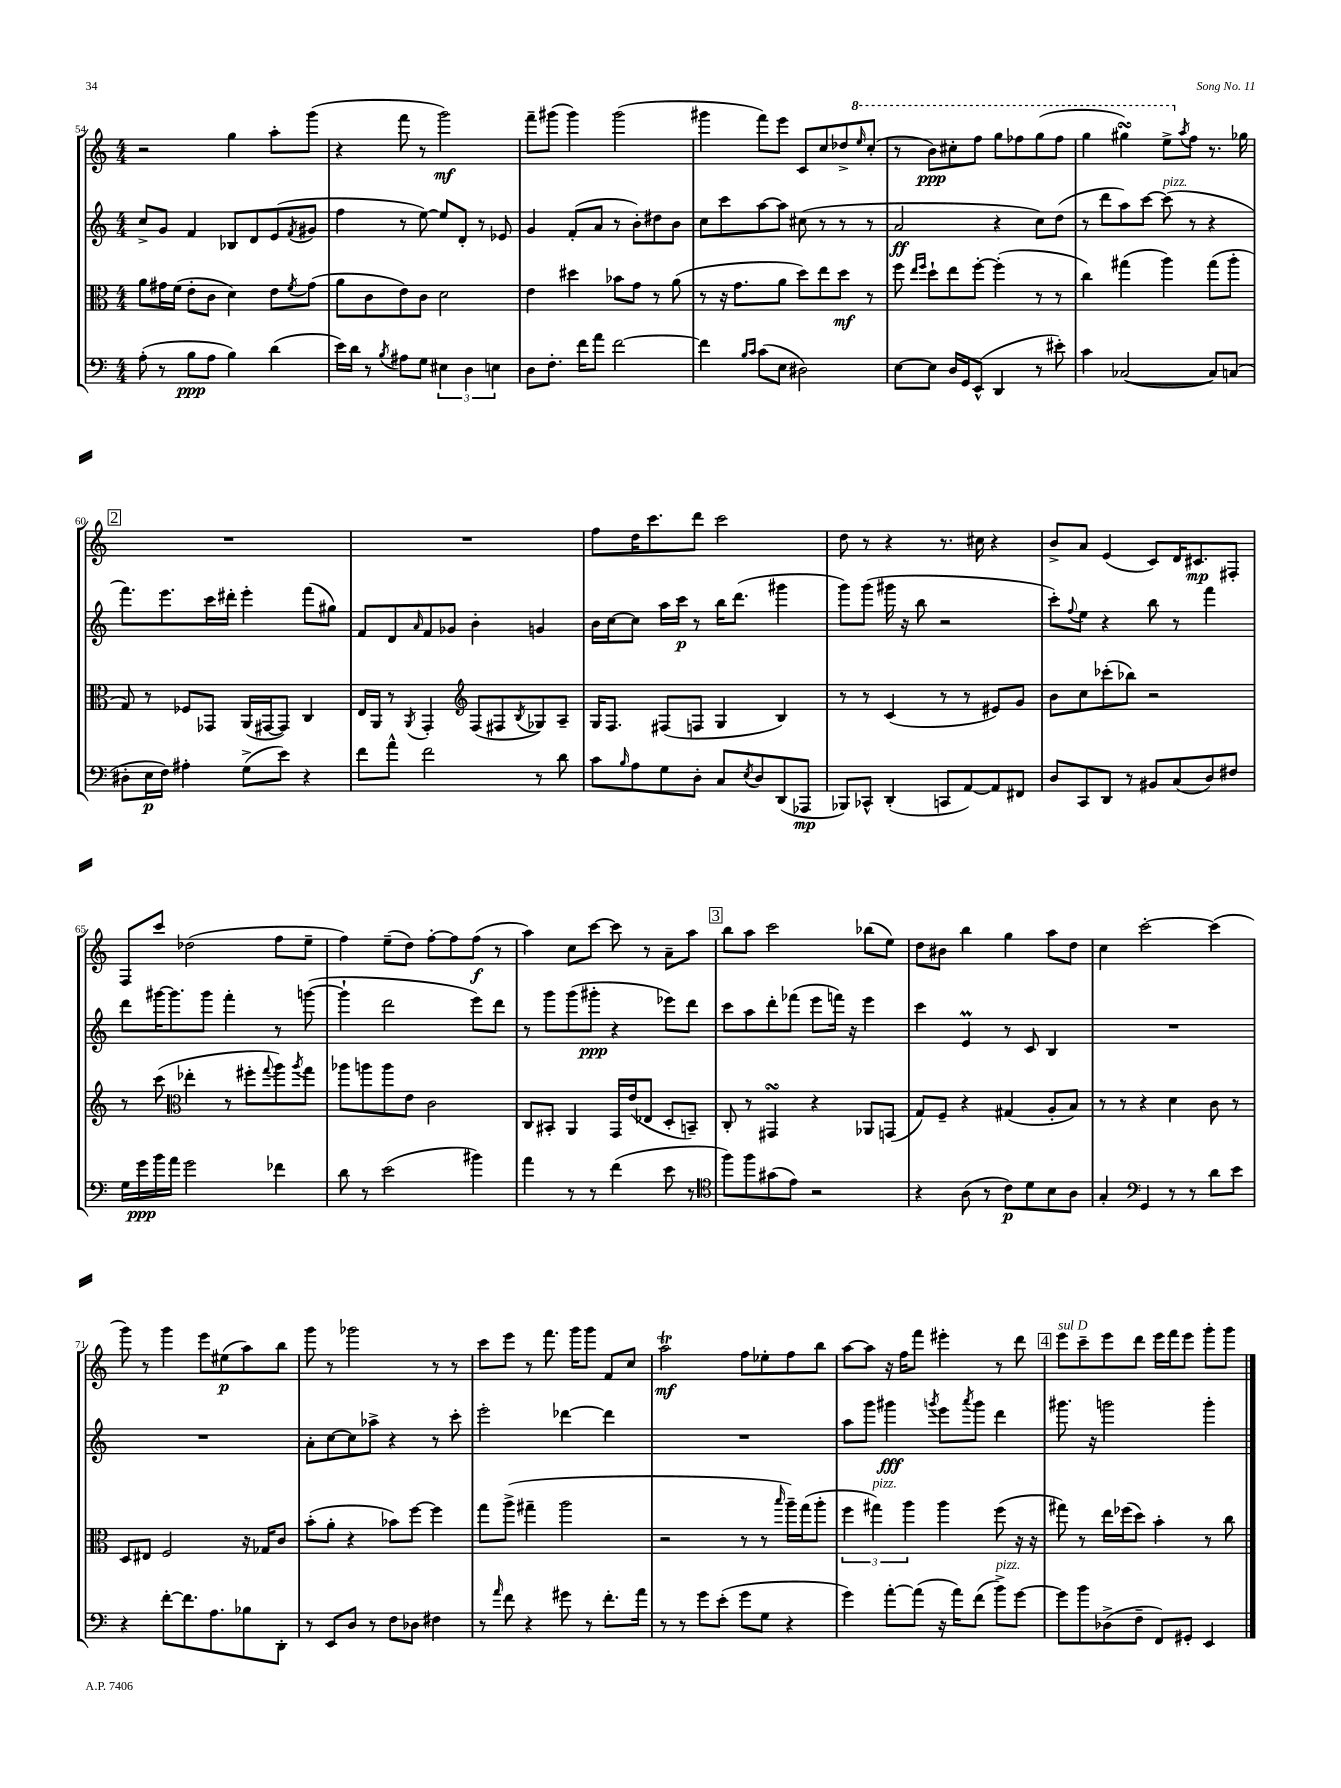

**kern	**kern	**kern	**kern
*staff4	*staff3	*staff2	*staff1
*clefF4	*clefC3	*clefG2	*clefG2
*k[]	*k[]	*k[]	*k[]
*M4/4	*M4/4	*M4/4	*M4/4
(8A'\	8a\L	8cc^/L	2r
8r	16g#\L	8g/J	.
.	(16f\JJ	.	.
8B\L	8e'\L	4f/	.
8A\J	8c\J	.	.
4B\)	4d\)	8B-/L	4gg\
.	.	8d/	.
(4d\	8e\L	(8e/	8aa'\L
.	8qf/	8qf/	.
.	(8g#\J	8g#/J	(8ggg\J
=	=	=	=
16e\LL)	8a\L	4ff\	4r
16d\JJ	.	.	.
8r	8c\	.	.
8qB/	.	.	.
8A#\L	8e\)	8r	8fff\
8G\J	8c\J	[8ee\)	8r
6E#\	2d\	8ee/]L	2ggg\)
.	.	8d'/J	.
6D\	.	.	.
.	.	8r	.
6E\	.	.	.
.	.	8e-/	.
=	=	=	=
8D\L	4e\	4g/	8fff~\L
8.F'\J	.	.	(8ggg#\J
.	4dd#\	(8f'/L	4ggg#\)
16f\LK	.	.	.
8a\J	.	8a/J	.
[2f\	8b-\L	8r	(2ggg#\
.	8g\J	8b'\L)	.
.	8r	8dd#\	.
.	(8a\	8b\J	.
=	=	=	=
4f\]	8r	8cc\L	4ggg#\
.	16r	8ccc\	.
.	8.g\L	.	.
16qqB/LL	.	.	.
16qqc/JJ	.	.	.
(8c\L	.	[8aa\	8fff\L)
8E\J	8a\J	8aa\]J	8eee\J
2D#\)	8dd\L)	(8cc#\	8c/L
.	8ee\	8r	8cc/
.	8dd\J	8r	8dd-^/
.	.	.	16qqeee/
.	8r	8r	(8ccc'/J
=	=	=	=
[8E\L	8ff\	2a/	8r
.	16qqee/LL	.	.
.	16qqff/JJ	.	.
8E\]J	8dd`\L	.	8bb\L)
16D/LL	8ee\	.	8ccc#'\
16GG/J	.	.	.
(8EE^^/J	[8ff'\J	.	8fff\J
4DD/	(4ff'\]	4r	8ggg\L
.	.	.	8fff-\
8r	8r	8cc\L)	(8ggg\
8e#'\)	8r	(8dd\J	8fff-\J
=	=	=	=
4c\	4cc\)	8r	4ggg\
.	.	8ddd\L	.
([2C-/	(4gg#\	8aa\)	4ggg#\)
.	.	[8ccc\J	.
.	4aa\)	(8ccc\]	8eee^\L
.	.	.	8qaa/
.	.	8r	8ff\J
8C-/]L)	(8gg#\L	4r	8.r
(8C/J	8aa'\J	.	.
.	.	.	16gg-\
=	=	=	=
8D#'\L	8G/)	8.fff\L)	1r
16E\L	8r	.	.
16F\JJ)	.	8.eee\	.
4A#'\	8F-/L	.	.
.	8GG-/J	16ccc\L	.
.	.	16ddd#'\JJ	.
(8G^\L	(16AA/LL	4eee'\	.
.	[16GG#/J	.	.
8e\J)	8GG#/]J)	.	.
4r	4C/	(8fff\L	.
.	.	8gg#\J)	.
=	=	=	=
8f\L	16E/LL	8f/L	1r
.	16AA/JJ	.	.
8a^^\J	8r	8d/	.
.	8qAA/	16qqa/	.
2f\	4GG'/	8f/	.
.	.	8g-/J	.
*	*clefG2	*	*
.	(8F/L	4b'\	.
.	8F#/	.	.
.	8qB/	.	.
8r	8G-/)	4g/	.
8d\	8A~/J	.	.
=	=	=	=
8c\L	16G/LK	16b\LL	8ff\L
.	8.F/J	[16cc\J	.
16qqB/	.	.	.
8A\	.	8cc\]J	16dd\K
.	.	.	8.ccc\
8G\	(8F#/L	16aa\LL	.
.	.	16ccc\JJ	.
8D'\J	8F/J	8r	8ddd\J
8C/L	4G/	16bb\LK	2ccc\
.	.	(8.ddd\J	.
8qE/	.	.	.
8D/	.	.	.
(8DD/	4B/)	4ggg#\	.
8AAA-/J	.	.	.
=	=	=	=
8BBB-/L)	8r	8ggg\L)	8dd\
8CC-^^/J	8r	(8ggg\J	8r
(4DD'/	(4c/	16ggg#\	4r
.	.	16r	.
.	.	8bb\	.
8CC/L	8r	2r	8.r
[8AA/)	8r	.	.
.	.	.	16cc#\
8AA/]	8e#/L)	.	4r
8FF#/J	8g/J	.	.
=	=	=	=
8D/L	8b\L	8ccc'\L)	8b^/L
.	.	8qqff/	.
8CC/	8cc\	8ee\J	8a/J
8DD/J	(8ccc-'\	4r	(4e/
8r	8bb-\J)	.	.
8BB#/L	2r	8bb\	8c/L)
(8C/	.	8r	16d/K
.	.	.	8.c#/
8D/)	.	4fff\	.
8F#/J	.	.	8F#'/J
=	=	=	=
16G\LL	8r	8ddd\L	8F/L
16g\	.	.	.
16b\	(8ccc\	[16ggg#\K	8ccc/J
16a\JJ	.	8.ggg#\]	.
*	*clefC3	*	*
2g\	4ee-'\	.	(2dd-\
.	.	8ggg#\J	.
.	8r	4fff'\	.
.	8ff#'\L	.	.
.	8qqgg/	.	.
4f-\	8aa\)	8r	8ff\L
.	8qaa/	.	.
.	8gg\J	([8ggg\	8ee~\J
=	=	=	=
8d\	8aa-\L	4ggg`\]	4ff\)
8r	8aa\	.	.
(2e\	8aa\	2ddd\	(8ee~\L
.	8e\J	.	8dd\J)
.	2c\	.	[8ff'\L
.	.	.	8ff\]
4b#\)	.	8eee\L)	(8ff\J
.	.	8ddd\J	8r
=	=	=	=
4a\	8C/L	8r	4aa\)
.	8BB#'/J	8ggg\L	.
8r	4AA/	(8ggg\	8cc\L
8r	.	8ggg#'\J	[8ccc\J
(4f\	16GG/LL	4r	8ccc\]
.	(16e/J	.	.
.	8E-/J	.	8r
8e\	8D'/L	8eee-\L)	8a~\L
8r	8BB~/J)	8ddd\J	8aa\J
=	=	=	=
*clefC4	*	*	*
8ff\L)	8C'/	8ccc\L	8bb\L
8ff\	8r	8aa\	8aa\J
(8g#\	4GG#/	8ddd'\	2ccc\
8e\J)	.	(8fff-\J	.
2r	4r	8eee\L	.
.	.	16fff\Jk)	.
.	.	16r	.
.	8AA-/L	4eee\	(8bb-\L
.	(8GG/J	.	8ee\J)
=	=	=	=
4r	8G/L)	4ccc\	8dd\L
.	8F~/J	.	8b#\J
(8A\	4r	4e/	4bb\
8r	.	.	.
8c\L)	(4G#/	8r	4gg\
8d\	.	8c/	.
8B\	8A'/L	4B/	8aa\L
8A\J	8B/J)	.	8dd\J
=	=	=	=
4G'/	8r	1r	4cc\
.	8r	.	.
*clefF4	*	*	*
4GG/	4r	.	[2ccc'\
8r	4d\	.	.
8r	.	.	.
8d\L	8c\	.	(4ccc\]
8e\J	8r	.	.
=	=	=	=
4r	8D/L	1r	8ggg\)
.	8E#/J	.	8r
[8f'\L	2F/	.	4ggg\
8.f\]	.	.	.
.	.	.	8eee\L
8.A\	.	.	.
.	.	.	(8ee#\
8B-\	16r	.	8aa\)
.	16G-/LK	.	.
8DD'\J	8c/J	.	8bb\J
=	=	=	=
8r	(8b'\L	8a'\L	8ggg\
8EE/L	8a'\J	[8cc\	8r
8D/J	4r	8cc\]	2ggg-\
8r	.	8aa-^\J	.
8F\L	8b-\L)	4r	.
8D-\J	[8ff\J	.	.
4F#\	4ff\]	8r	8r
.	.	8ccc'\	8r
=	=	=	=
8r	8gg\L	2eee'\	8ccc\L
16qqa/	.	.	.
8f\	(8aa^\J	.	8eee\J
4r	4gg#~\	.	8r
.	.	.	8.fff\
8g#\	2aa\	[4ddd-\	.
.	.	.	16ggg\LK
8r	.	.	8ggg\J
8.f'\L	.	4ddd-\]	8f/L
.	.	.	8cc/J
16a\Jk	.	.	.
=	=	=	=
8r	2r	1r	2aa\
8r	.	.	.
8g\L	.	.	.
(8e'\J	.	.	.
8g\L	8r	.	8ff\L
8G\J	8r	.	8ee-'\
.	16qqbb/	.	.
4r	16aa~\LL)	.	8ff\
.	(16gg\J	.	.
.	8aa'\J	.	8bb\J
=	=	=	=
4g\)	6ff\	8aa\L	[8aa\L
.	.	8ggg\J	8aa\]J
.	6gg#\)	.	.
[8a'\L	.	4ggg#\	16r
.	.	.	16ff\LK
.	6aa\	.	.
(8a\]J	.	.	8fff\J
.	.	8qggg/	.
16r	4aa\	8eee\L	4eee#'\
16a\LK)	.	.	.
.	.	8qaaa/	.
(8f\J	.	8ggg\J	.
8b^\L)	(8ff\	4ddd\	8r
[8g\J	16r	.	8ddd\
.	16r	.	.
=	=	=	=
8g\]L	8gg#\)	8.ggg#\	8eee\L
8b\	8r	.	8ccc~\
.	.	16r	.
(8D-^\	16ee\LL	2ggg\	8eee\
.	(16ff-\J	.	.
8F~\J	8dd\J)	.	8ddd\J
8FF/L)	4b'\	.	16eee\LL
.	.	.	16fff\J
8GG#'/J	.	.	8eee\J
4EE/	8r	4ggg'\	8ggg'\L
.	8cc\	.	8ggg\J
==	==	==	==
*-	*-	*-	*-
